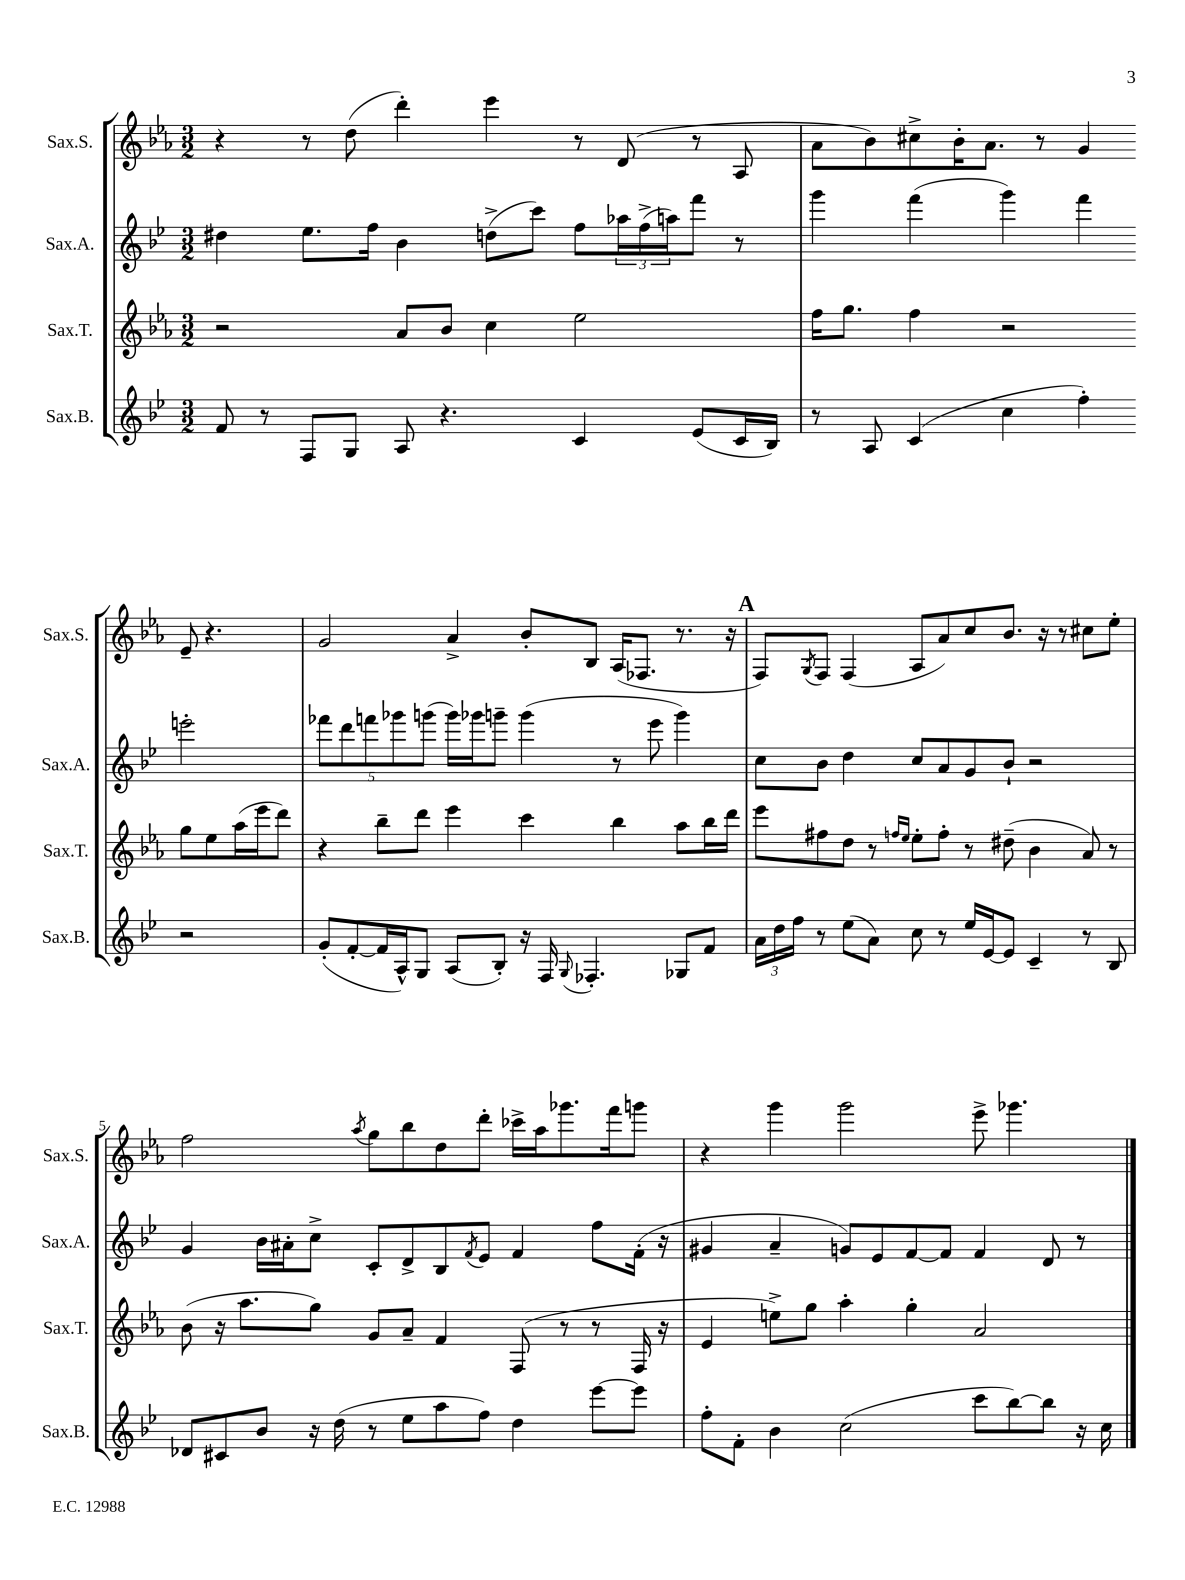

**kern	**kern	**kern	**kern
*staff4	*staff3	*staff2	*staff1
*clefG2	*clefG2	*clefG2	*clefG2
*k[b-e-]	*k[b-e-a-]	*k[b-e-]	*k[b-e-a-]
*M3/2	*M3/2	*M3/2	*M3/2
8f/	2r	4dd#\	4r
8r	.	.	.
8F/L	.	8.ee-\L	8r
8G/J	.	.	(8dd\
.	.	16ff\Jk	.
8A/	8a-/L	4b-\	4ddd'\)
4.r	8b-/J	.	.
.	4cc\	(8dd^\L	4eee-\
.	.	8ccc\J)	.
4c/	2ee-\	8ff\L	8r
.	.	24aa-\L	(8d/
.	.	(24ff^\	.
.	.	24aa\J)	.
(8e-/L	.	8fff\J	8r
16c/L	.	8r	8A-/
16B-/JJ)	.	.	.
=	=	=	=
8r	16ff\LK	4ggg\	8a-\L
.	8.gg\J	.	.
8A/	.	.	8b-\)
(4c/	4ff\	(4fff\	8cc#^\
.	.	.	16b-'\K
.	.	.	8.a-\J
4cc\	2r	4ggg\)	.
.	.	.	8r
4ff'\)	.	4fff\	4g/
2r	8gg\L	2eee'\	8e-~/
.	8ee-\	.	4.r
.	(16aa-\L	.	.
.	16eee-\J	.	.
.	8ddd\J)	.	.
=	=	=	=
(8g'/L	4r	10fff-\L	2g/
.	.	10ddd\	.
[8f'/	.	.	.
.	.	10fff\	.
16f/]L	8bb-~\L	.	.
.	.	10ggg-\	.
16A^^/J)	.	.	.
8G/J	8ddd\J	.	.
.	.	(10ggg\J	.
(8A/L	4eee-\	16ggg\LL)	4a-^/
.	.	16ggg-\J	.
8B-'/J)	.	8ggg~\J	.
16r	4ccc\	(4ggg\	8b-'/L
16F/	.	.	.
8qqG/	.	.	.
4.F-'/	.	.	8B-/J
.	4bb-\	8r	(16A-/LK
.	.	.	8.F-/J
.	.	8eee-\	.
8G-/L	8aa-\L	4ggg\)	8.r
8f/J	16bb-\L	.	.
.	16ddd\JJ	.	16r
=	=	=	=
24a\LL	8eee-\L	8cc\L	8F/L)
24dd\	.	.	.
24ff\JJ	.	.	.
.	.	.	8qG/
8r	8ff#\	8b-\J	8F/J
(8ee-\L	8dd\J	4dd\	(4F/
8a\J)	8r	.	.
.	16qqff/LL	.	.
.	16qqee-/JJ	.	.
8cc\	8ee-'\L	8cc/L	8A-/L
8r	8ff'\J	8a/	8a-/)
16ee-/LL	8r	8g/	8cc/
[16e-/J	.	.	.
8e-/]J	(8dd#~\	8b-`/J	8.b-/J
4c~/	4b-\	2r	.
.	.	.	16r
.	.	.	8r
8r	8a-/)	.	8cc#\L
8B-/	8r	.	8ee-'\J
=	=	=	=
8d-/L	(8b-\	4g/	2ff\
8c#/	16r	.	.
.	8.aa-\L	.	.
8b-/J	.	16b-\LL	.
.	.	16a#'\J	.
16r	8gg\J)	8cc^\J	.
(16dd\	.	.	.
.	.	.	8qaa-/
8r	8g/L	8c'/L	8gg\L
8ee-\L	8a-~/J	8d^/	8bb-\
8aa\	4f/	8B-/	8dd\
.	.	8qf/	.
8ff\J)	.	8e-/J	8ddd'\J
4dd\	(8F/	4f/	16ccc-^\LL
.	.	.	16aa-\J
.	8r	.	8.ggg-\
[8eee-\L	8r	8ff\L	.
.	.	.	16fff\k
8eee-\]J	16F/	(16f'\Jk	8ggg\J
.	16r	16r	.
=	=	=	=
8ff'\L	4e-/	4g#/	4r
8f'\J	.	.	.
4b-\	8ee^\L)	4a~/	4ggg\
.	8gg\J	.	.
(2cc\	4aa-'\	8g/L)	2ggg\
.	.	8e-/	.
.	4gg'\	[8f/	.
.	.	8f/]J	.
8ccc\L	2a-/	4f/	8eee-^\
[8bb-\)	.	.	4.ggg-\
8bb-\]J	.	8d/	.
16r	.	8r	.
16cc\	.	.	.
==	==	==	==
*-	*-	*-	*-
